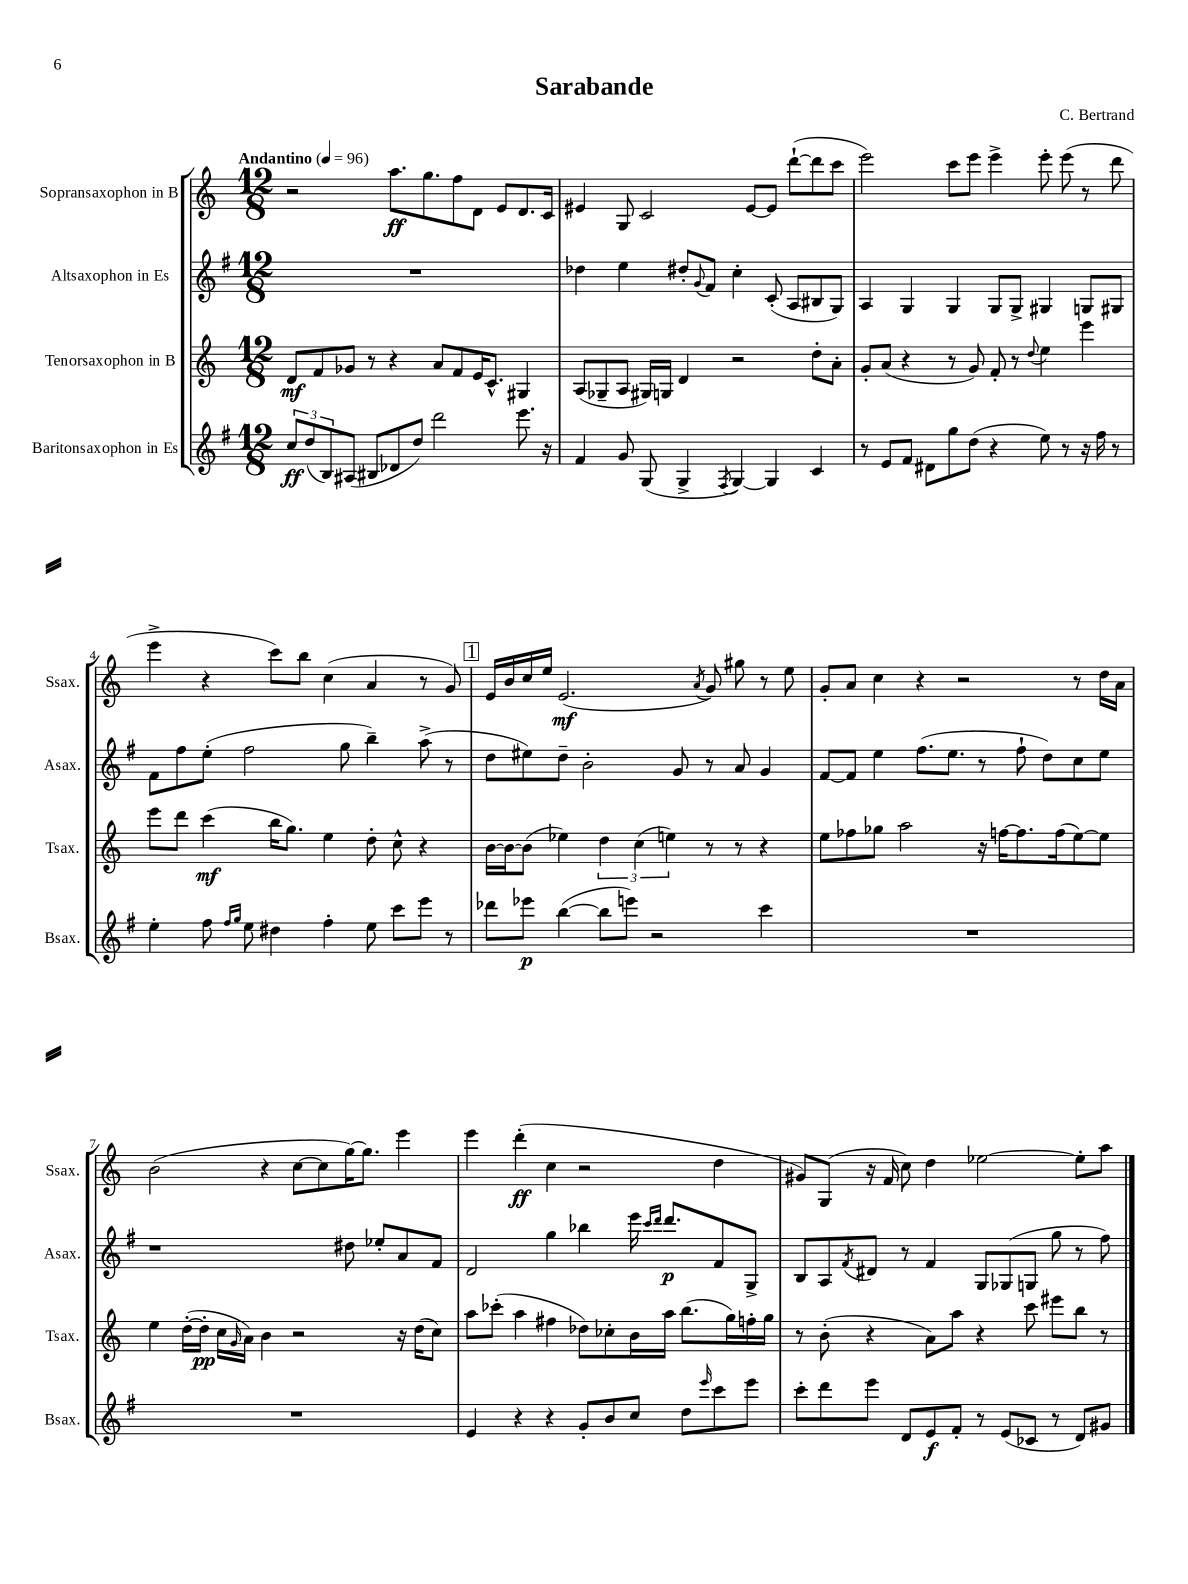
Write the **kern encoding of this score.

**kern	**kern	**kern	**kern
*staff4	*staff3	*staff2	*staff1
*clefG2	*clefG2	*clefG2	*clefG2
*k[f#]	*k[]	*k[f#]	*k[]
*M12/8	*M12/8	*M12/8	*M12/8
*MM96	*MM96	*MM96	*MM96
12cc	8d	1.r	2r
(12dd	.	.	.
.	8f	.	.
12B)	.	.	.
(8A#	8g-	.	.
8B#	8r	.	.
8d-	4r	.	8.aa
8dd)	.	.	.
.	.	.	8.gg
2ddd	8a	.	.
.	8f	.	8ff
.	16e	.	8d
.	8.c^^	.	.
.	.	.	8e
8.eee	4G#	.	8.d
16r	.	.	16c
=	=	=	=
4f#	(8A	4dd-	4e#
.	8G-~	.	.
8g	8A	4ee	8G
(8G	16G#)	.	2c
.	16G	.	.
4G^	4d	8dd#'	.
.	.	8qqg	.
.	.	8f#	.
8qF#	.	.	.
[4G)	2r	4cc'	.
.	.	.	[8e#
4G]	.	(8c'	8e#]
.	.	8A	([8ddd`
4c	8dd'	8B#	8ddd]
.	8a'	8G)	8ccc
=	=	=	=
8r	8g'	4A	2eee)
8e	(8a	.	.
8f#	4r	4G	.
8d#	.	.	.
8gg	8r	4G	8ccc
(8dd	8g)	.	8eee
4r	8f'	8G	4eee^
.	8r	8G^	.
.	8qqdd	.	.
8ee)	4ee	4G#	8eee'
8r	.	.	(8eee
16r	4eee	8G	8r
16ff#	.	.	.
8r	.	8G#	8ddd
=	=	=	=
4ee'	8eee	8f#	4eee^
.	8ddd	8ff#	.
8ff#	(4ccc	(8ee'	4r
16qqff#	.	.	.
16qqgg	.	.	.
8ee	.	2ff#	.
4dd#	16bb	.	8ccc)
.	8.gg)	.	.
.	.	.	8bb
4ff#'	4ee	.	(4cc
.	.	8gg	.
8ee	8dd'	4bb~)	4a
8ccc	8cc^^	.	.
8eee	4r	(8aa^	8r
8r	.	8r	8g)
=	=	=	=
8ddd-	[16b	8dd	16e
.	16b_	.	16b
8eee-	(8b]	8ee#)	16cc
.	.	.	16ee
([4bb	4ee-)	8dd~	(2.e
.	.	2b'	.
8bb]	6dd	.	.
8eee)	.	.	.
.	(6cc	.	.
2r	.	.	.
.	6ee)	.	.
.	.	8g	.
.	.	.	8qa
.	8r	8r	8g)
.	8r	8a	8gg#
4ccc	4r	4g	8r
.	.	.	8ee
=	=	=	=
1.r	8ee	[8f#	8g'
.	8ff-	8f#]	8a
.	8gg-	4ee	4cc
.	2aa	.	.
.	.	(8.ff#	4r
.	.	8.ee	.
.	.	.	2r
.	16r	8r	.
.	[16ff	.	.
.	8.ff]	8ff#`	.
.	.	8dd)	.
.	(16ff	.	.
.	[8ee)	8cc	8r
.	8ee]	8ee	16dd
.	.	.	16a
=	=	=	=
1.r	4ee	1r	(2b
.	([16dd'	.	.
.	16dd']	.	.
.	16cc	.	.
.	16qqg	.	.
.	16a)	.	.
.	4b	.	4r
.	2r	.	[8cc
.	.	.	8cc]
.	.	8dd#	[16gg)
.	.	.	8.gg]
.	.	8ee-'	.
.	16r	8a	4eee
.	(16dd	.	.
.	8cc)	8f#	.
=	=	=	=
4e	8aa	2d	4eee
.	(8ccc-'	.	.
4r	4aa	.	(4ddd'
4r	4ff#	4gg	4cc
8g'	8dd-)	4bb-	2r
8b	8cc-'	.	.
8cc	16b	16eee	.
.	.	16qqccc	.
.	.	16qqddd	.
.	16aa	8.ddd	.
8dd	(8.bb	.	.
16qqeee	.	.	.
8ccc	.	8f#	4dd
.	16gg)	.	.
8eee	16ff'	8G^	.
.	16gg	.	.
=	=	=	=
8ccc'	8r	8B	8g#)
8ddd	(8b'	8A	(8G
.	.	8qf#	.
8eee	4r	8d#	16r
.	.	.	16f
8d	.	8r	8cc)
8e	8a)	4f#	4dd
8f#'	8aa	.	.
8r	4r	8G	[2ee-
(8e	.	(8G-	.
8c-	8ccc	8G	.
8r	8eee#	8gg	.
8d)	8bb	8r	8ee-']
8g#	8r	8ff#)	8aa
==	==	==	==
*-	*-	*-	*-
